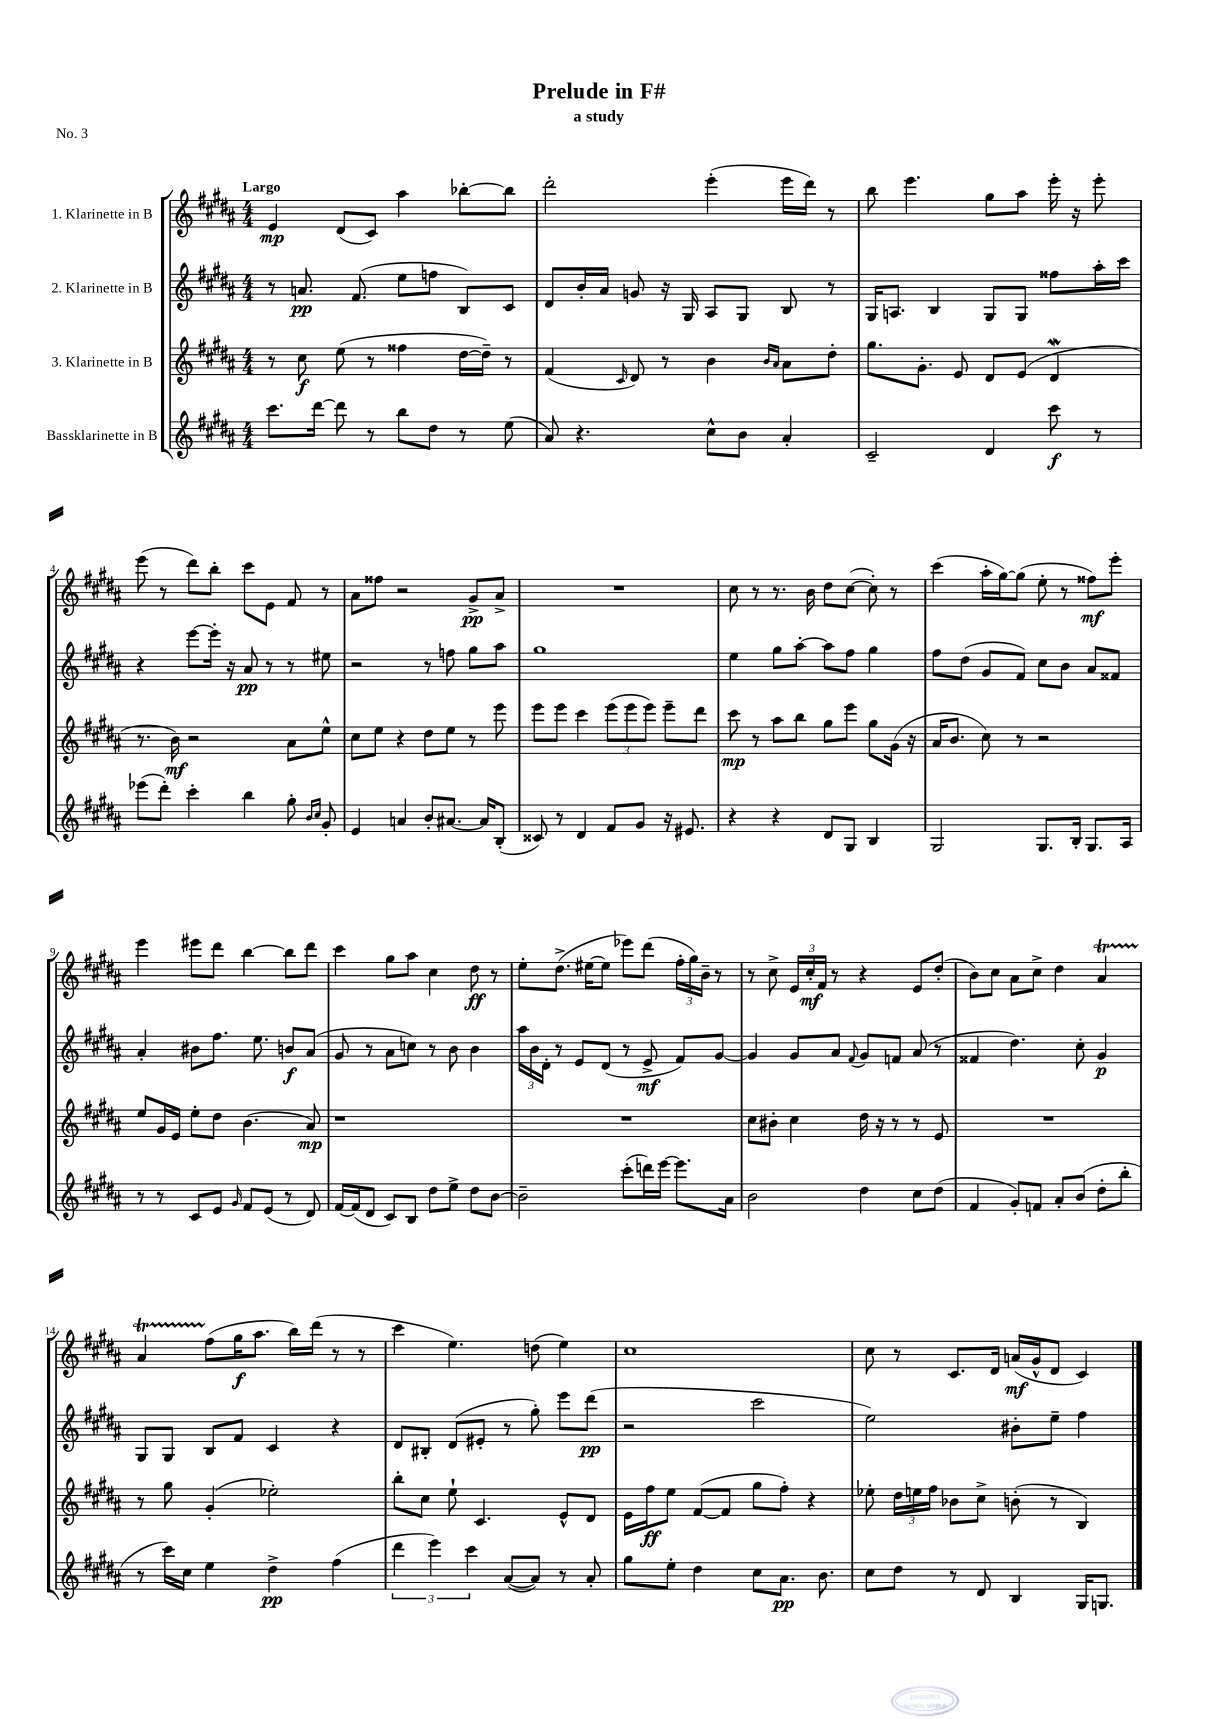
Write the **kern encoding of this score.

**kern	**dynam	**kern	**dynam	**kern	**dynam	**kern	**dynam
*part4	*part4	*part3	*part3	*part2	*part2	*part1	*part1
*staff4	*staff4	*staff3	*staff3	*staff2	*staff2	*staff1	*staff1
*I"Bassklarinette in B	*	*I"3. Klarinette in B	*	*I"2. Klarinette in B	*	*I"1. Klarinette in B	*
*clefG2	*	*clefG2	*	*clefG2	*	*clefG2	*
*k[f#c#g#d#a#]	*	*k[f#c#g#d#a#]	*	*k[f#c#g#d#a#]	*	*k[f#c#g#d#a#]	*
*M4/4	*	*M4/4	*	*M4/4	*	*M4/4	*
=1	=1	=1	=1	=1	=1	=1	=1
!	!	!	!	!	!	!LO:TX:a:B:t=Largo	!
8.ccc#\L	.	8r	.	8r	.	4e/	mp
.	.	8cc#\	f	8.an/	pp	.	.
[16ddd#\Jk	.	.	.	.	.	.	.
8ddd#\]	.	(8ee\	.	.	.	(8d#/L	.
.	.	.	.	(8.f#/	.	.	.
8r	.	8r	.	.	.	8c#/J)	.
8bb\L	.	4ff##X\	.	8ee\L	.	4aa#\	.
8dd#\J	.	.	.	8ffn\J	.	.	.
8r	.	[16dd#\LL	.	8B/L)	.	[8bb-X'\L	.
.	.	16dd#~\JJ])	.	.	.	.	.
(8ee\	.	8r	.	8c#/J	.	8bb-\J]	.
=2	=2	=2	=2	=2	=2	=2	=2
8a#/)	.	(4f#/	.	8d#/L	.	2ddd#'\	.
4.r	.	.	.	16b'/L	.	.	.
.	.	.	.	16a#/JJ	.	.	.
.	.	16qqc#/	.	.	.	.	.
.	.	8d#/)	.	8gn/	.	.	.
.	.	8r	.	16r	.	.	.
.	.	.	.	16G#/	.	.	.
8cc#^^\L	.	4b\	.	8A#/L	.	(4eee'\	.
8b\J	.	.	.	8G#/J	.	.	.
.	.	16qqb/LL	.	.	.	.	.
.	.	16qqa#/JJ	.	.	.	.	.
4a#'/	.	8a#\L	.	8B/	.	16eee\LL	.
.	.	.	.	.	.	16ddd#\JJ)	.
.	.	8dd#'\J	.	8r	.	8r	.
=3	=3	=3	=3	=3	=3	=3	=3
2c#~/	.	8.gg#\L	.	16G#/KL	.	8bb\	.
.	.	.	.	8.An/J	.	.	.
.	.	.	.	.	.	4.eee\	.
.	.	8.g#'\J	.	.	.	.	.
.	.	.	.	4B/	.	.	.
.	.	8e/	.	.	.	.	.
4d#/	.	8d#/L	.	8G#/L	.	8gg#\L	.
.	.	(8e/J	.	8G#/J	.	8aa#\J	.
8ccc#\	f	4d#W/	.	8ff##X\L	.	16eee'\	.
.	.	.	.	.	.	16r	.
8r	.	.	.	16aa#'\L	.	8eee'\	.
.	.	.	.	16ccc#\JJ	.	.	.
!!LO:LB:g=z
=4	=4	=4	=4	=4	=4	=4	=4
(8eee-X\L	.	8.r	.	4r	.	(8eee\	.
8ddd#'\J)	.	.	.	.	.	8r	.
.	.	16b\)	mf	.	.	.	.
4ccc#'\	.	2r	.	[8eee\L	.	8ddd#\L)	.
.	.	.	.	16eee'\Jk]	.	8bb'\J	.
.	.	.	.	16r	.	.	.
4bb\	.	.	.	8a#/	pp	8ccc#\L	.
.	.	.	.	8r	.	8e\J	.
8gg#'\	.	8a#\L	.	8r	.	8f#/	.
16qqb/LL	.	.	.	.	.	.	.
16qqcc#/JJ	.	.	.	.	.	.	.
8g#'/	.	8ee^^\J	.	8ee#X\	.	8r	.
=5	=5	=5	=5	=5	=5	=5	=5
4e/	.	8cc#\L	.	2r	.	8a#\L	.
.	.	8ee\J	.	.	.	8ff##X\J	.
4an/	.	4r	.	.	.	2r	.
8b'/L	.	8dd#\L	.	8r	.	.	.
[8.a#X/J	.	8ee\J	.	8ffn\	.	.	.
.	.	8r	.	8gg#\L	.	8g#^/L	pp
16a#/KL]	.	.	.	.	.	.	.
(8B'/J	.	8eee\	.	8aa#\J	.	8a#^/J	.
=6	=6	=6	=6	=6	=6	=6	=6
8c##X/)	.	8eee\L	.	1gg#	.	1r	.
8r	.	8eee\J	.	.	.	.	.
4d#/	.	4ccc#\	.	.	.	.	.
8f#/L	.	(12eee\L	.	.	.	.	.
.	.	12eee\	.	.	.	.	.
8g#/J	.	.	.	.	.	.	.
.	.	12eee\J)	.	.	.	.	.
16r	.	8eee~\L	.	.	.	.	.
8.e#X/	.	.	.	.	.	.	.
.	.	8ddd#\J	.	.	.	.	.
=7	=7	=7	=7	=7	=7	=7	=7
4r	.	8ccc#\	mp	4ee\	.	8cc#\	.
.	.	8r	.	.	.	8r	.
4r	.	8aa#\L	.	8gg#\L	.	8.r	.
.	.	8bb\J	.	[8aa#'\J	.	.	.
.	.	.	.	.	.	16b\	.
8d#/L	.	8gg#\L	.	8aa#\L]	.	8dd#\L	.
8G#/J	.	8eee\J	.	8ff#\J	.	([8cc#\J	.
4B/	.	8gg#\L	.	4gg#\	.	8cc#'\])	.
.	.	(16g#\Jk	.	.	.	8r	.
.	.	16r	.	.	.	.	.
=8	=8	=8	=8	=8	=8	=8	=8
2G#/	.	16a#/KL	.	8ff#\L	.	(4ccc#\	.
.	.	8.b/J	.	.	.	.	.
.	.	.	.	(8dd#\J	.	.	.
.	.	8cc#\)	.	8g#/L	.	16aa#'\LL	.
.	.	.	.	.	.	[16gg#\J)	.
.	.	8r	.	8f#/J)	.	(8gg#\J]	.
8.G#/L	.	2r	.	8cc#\L	.	8ee'\	.
.	.	.	.	8b\J	.	8r	.
16B'/Jk	.	.	.	.	.	.	.
8.G#/L	.	.	.	8a#/L	.	8ff##X\L)	mf
.	.	.	.	8f##X/J	.	8eee'\J	.
16A#/Jk	.	.	.	.	.	.	.
!!LO:LB:g=z
=9	=9	=9	=9	=9	=9	=9	=9
8r	.	8ee/L	.	4a#'/	.	4eee\	.
8r	.	16g#/L	.	.	.	.	.
.	.	16e/JJ	.	.	.	.	.
8c#/L	.	8ee'\L	.	8b#X\L	.	8eee#X\L	.
8e/J	.	8dd#\J	.	8.ff#\J	.	8ddd#\J	.
16qqg#/	.	.	.	.	.	.	.
8f#/L	.	(4.b\	.	.	.	[4bb\	.
.	.	.	.	8.ee\	.	.	.
(8e/J	.	.	.	.	.	.	.
8r	.	.	.	8bn/L	f	8bb\L]	.
8d#/)	.	8a#/)	mp	(8a#/J	.	8ddd#\J	.
=10	=10	=10	=10	=10	=10	=10	=10
[16f#/LL	.	1r	.	8g#/	.	4ccc#\	.
(16f#/J]	.	.	.	.	.	.	.
8d#/J	.	.	.	8r	.	.	.
8c#/L)	.	.	.	8a#\L	.	8gg#\L	.
8B/J	.	.	.	8ccn\J)	.	8aa#\J	.
8dd#\L	.	.	.	8r	.	4cc#\	.
8ee^\J	.	.	.	8b\	.	.	.
8dd#\L	.	.	.	4b\	.	8dd#\	ff
[8b\J	.	.	.	.	.	8r	.
=11	=11	=11	=11	=11	=11	=11	=11
2b~\]	.	1r	.	24aa#\LL	.	8ee'\L	.
.	.	.	.	24b\	.	.	.
.	.	.	.	24d#'\JJ	.	.	.
.	.	.	.	8r	.	(8.dd#^\J	.
.	.	.	.	8e/L	.	.	.
.	.	.	.	.	.	[16ee#X\KL	.
.	.	.	.	(8d#/J	.	8ee#\J]	.
(8ccc#'\L	.	.	.	8r	.	8eee-X\L)	.
16dddn\L)	.	.	.	8e^/	mf	(8ddd#\J	.
[16eee\JJ	.	.	.	.	.	.	.
8.eee\L]	.	.	.	8f#/L)	.	24ff#'\LL	.
.	.	.	.	.	.	24gg#\)	.
.	.	.	.	.	.	24b~\JJ	.
.	.	.	.	[8g#/J	.	8r	.
16a#\Jk	.	.	.	.	.	.	.
=12	=12	=12	=12	=12	=12	=12	=12
2b\	.	8cc#\L	.	4g#/]	.	8r	.
.	.	8b#X'\J	.	.	.	8cc#^\	.
.	.	4cc#\	.	8g#/L	.	24e/LL	.
.	.	.	.	.	.	24cc#'/	mf
.	.	.	.	.	.	24f#/JJ	.
.	.	.	.	8a#/J	.	8r	.
.	.	.	.	8qqf#/	.	.	.
4dd#\	.	16dd#\	.	8g#/L	.	4r	.
.	.	16r	.	.	.	.	.
.	.	8r	.	8fn/J	.	.	.
8cc#\L	.	8r	.	(8a#/	.	8e/L	.
(8dd#\J	.	8e/	.	8r	.	(8dd#'/J	.
=13	=13	=13	=13	=13	=13	=13	=13
4f#/	.	1r	.	4f##X/	.	8b\L)	.
.	.	.	.	.	.	8cc#\J	.
8g#'/L)	.	.	.	4.dd#\)	.	8a#\L	.
8fn/J	.	.	.	.	.	8cc#^\J	.
8a#'/L	.	.	.	.	.	4dd#\	.
(8b/J	.	.	.	8cc#'\	.	.	.
8dd#'\L	.	.	.	4g#/	p	4a#t/	.
8bb'\J	.	.	.	.	.	.	.
!!LO:LB:g=z
=14	=14	=14	=14	=14	=14	=14	=14
8r	.	8r	.	8G#/L	.	4a#TTT/	.
16ccc#\LL)	.	8gg#\	.	8G#/J	.	.	.
16cc#\JJ	.	.	.	.	.	.	.
4ee\	.	(4g#'/	.	8B/L	.	(8ff#\L	.
.	.	.	.	8f#/J	.	16gg#\K	f
.	.	.	.	.	.	8.aa#\J	.
4dd#^\	pp	2ee-X'\)	.	4c#/	.	.	.
.	.	.	.	.	.	16bb\LL)	.
.	.	.	.	.	.	(16ddd#\JJ	.
(4ff#\	.	.	.	4r	.	8r	.
.	.	.	.	.	.	8r	.
=15	=15	=15	=15	=15	=15	=15	=15
6ddd#\	.	8bb'\L	.	8d#/L	.	4ccc#\	.
.	.	8cc#\J	.	8B#X'/J	.	.	.
6eee\)	.	.	.	.	.	.	.
.	.	8ee`\	.	(8d#/L	.	4.ee\)	.
6ccc#\	.	.	.	.	.	.	.
.	.	4.c#/	.	8e#X'/J	.	.	.
([8a#/L	.	.	.	8r	.	.	.
8a#/J])	.	.	.	8gg#'\)	.	(8ddn\	.
8r	.	8e^^/L	.	8eee\L	.	4ee\)	.
8a#'/	.	8d#/J	.	(8ddd#\J	pp	.	.
=16	=16	=16	=16	=16	=16	=16	=16
8gg#\L	.	16e\LL	.	2r	.	1cc#	.
.	.	16ff#\J	ff	.	.	.	.
8ee'\J	.	8ee\J	.	.	.	.	.
4dd#\	.	([8f#/L	.	.	.	.	.
.	.	8f#/J]	.	.	.	.	.
8cc#\L	.	8gg#\L	.	2ccc#\	.	.	.
8.a#\J	pp	8ff#'\J)	.	.	.	.	.
.	.	4r	.	.	.	.	.
8.b\	.	.	.	.	.	.	.
=17	=17	=17	=17	=17	=17	=17	=17
8cc#\L	.	8ee-X'\	.	2ee\)	.	8cc#\	.
8dd#\J	.	24dd#\LL	.	.	.	8r	.
.	.	24een\	.	.	.	.	.
.	.	24ff#\JJ	.	.	.	.	.
8r	.	8b-X\L	.	.	.	8.c#/L	.
8d#/	.	8cc#^\J	.	.	.	.	.
.	.	.	.	.	.	16d#/Jk	.
4B/	.	(8bn'\	.	8b#X'\L	.	(16an/LL	mf
.	.	.	.	.	.	16g#^^/J	.
.	.	8r	.	8ee~\J	.	8d#/J	.
16G#/KL	.	4B/)	.	4ff#\	.	4c#/)	.
8.Gn/J	.	.	.	.	.	.	.
==	==	==	==	==	==	==	==
*-	*-	*-	*-	*-	*-	*-	*-
